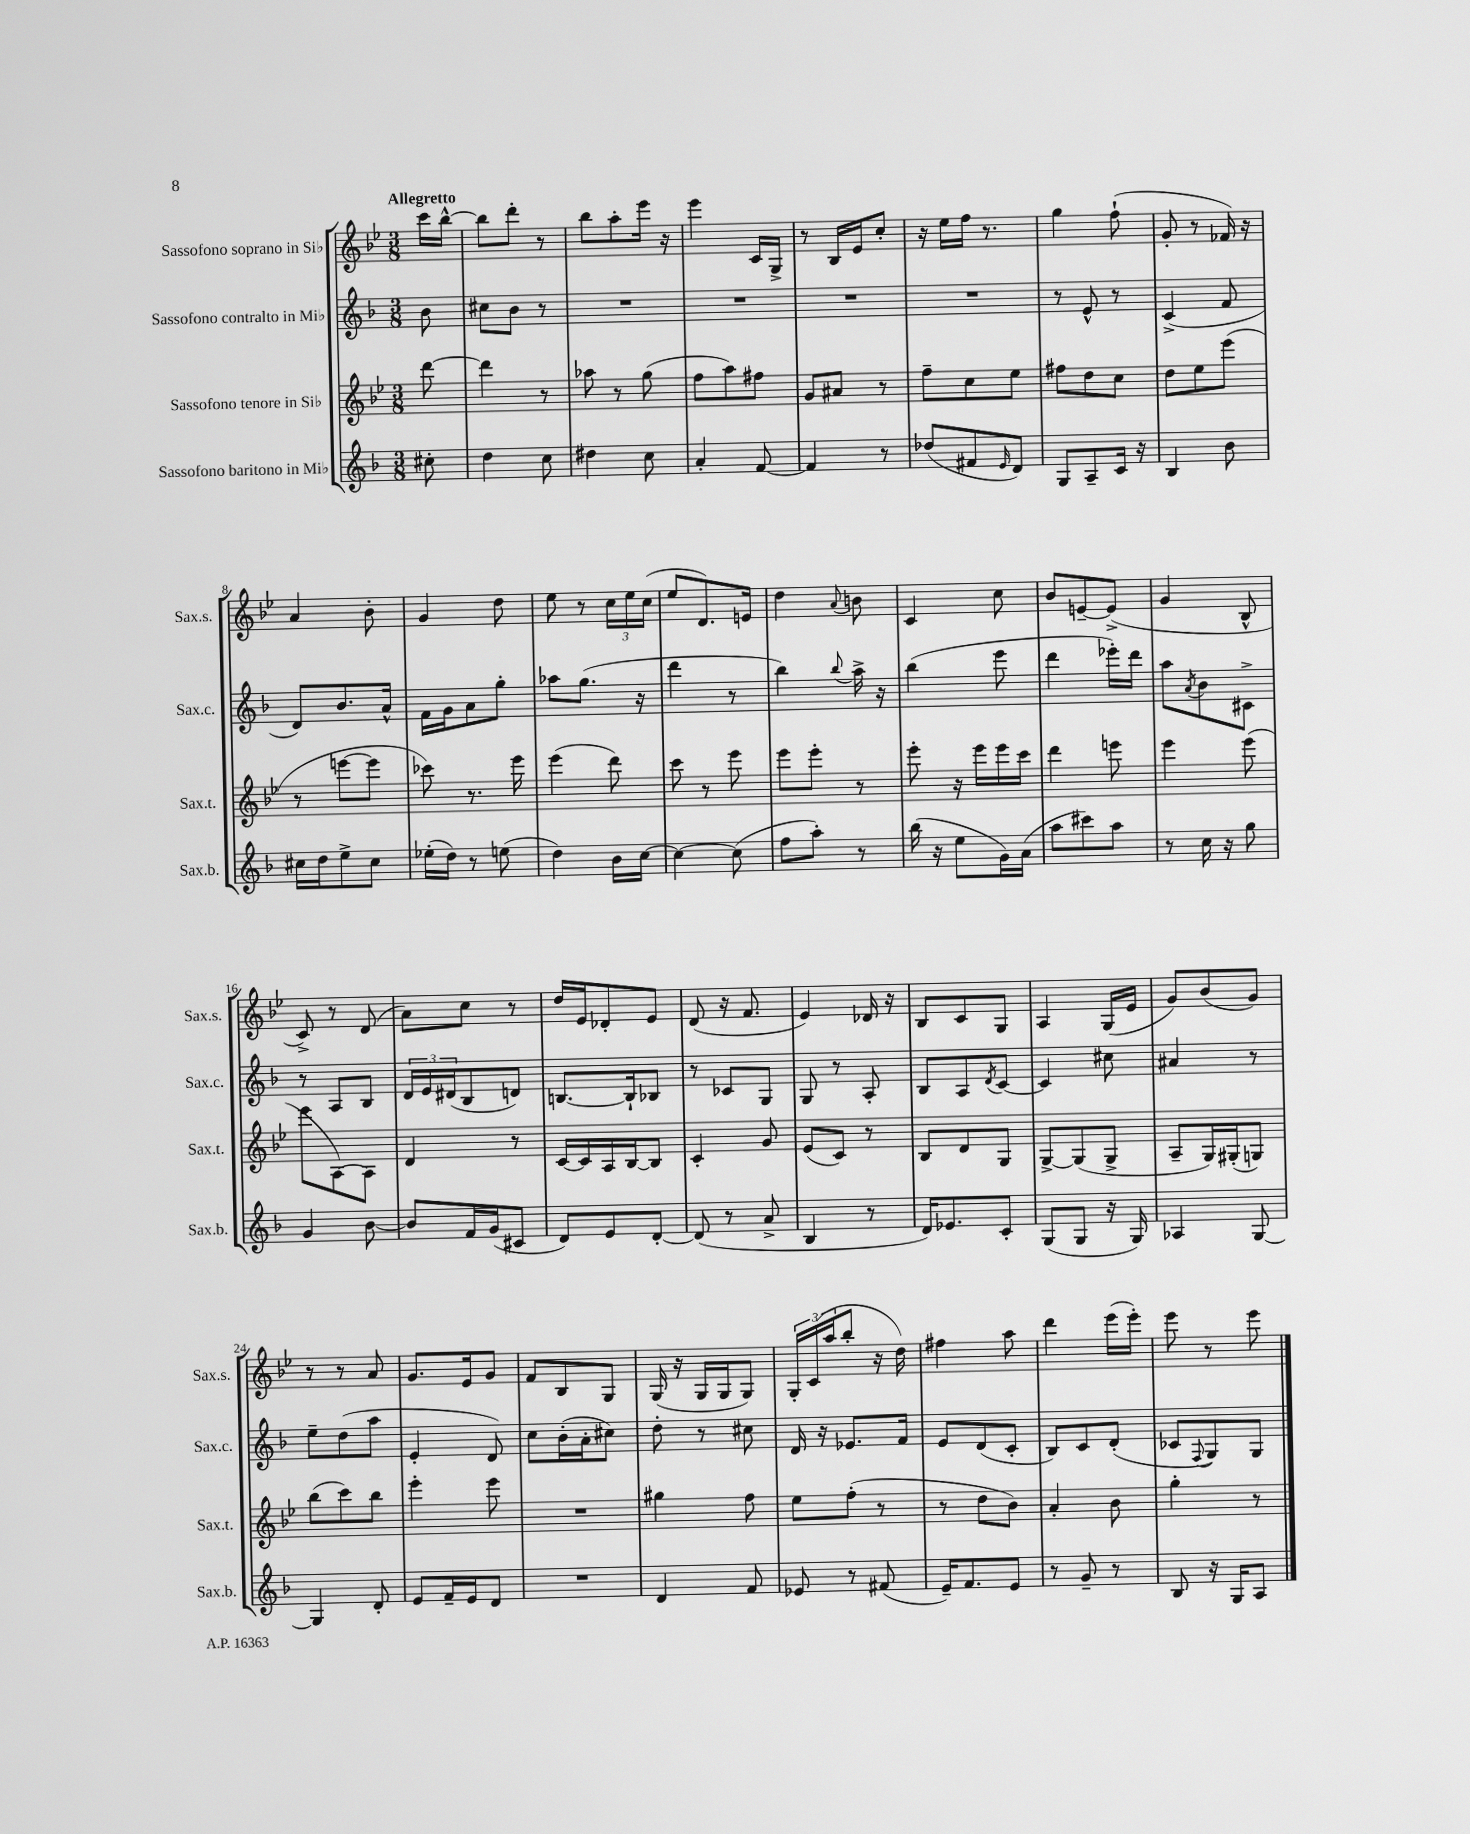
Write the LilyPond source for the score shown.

<<
\new StaffGroup <<
\new Staff = "s0" \with { instrumentName = "Sassofono soprano in Sib" shortInstrumentName = "Sax.s." } {
    \clef treble \key bes \major \numericTimeSignature \time 3/8 \partial 8 \tempo "Allegretto"
    c'''16 bes''16~-^ |
    bes''8 d'''8-. r8 |
    bes''8 a''8-. ees'''16 r16 |
    ees'''4 c'16 g16-> |
    r8 bes16 ees'16 c''8-. |
    r16 ees''16 f''16 r8. |
    g''4 f''8-!( |
    g'8-. r8 fes'16) r16 |
    a'4 bes'8-. |
    g'4 d''8 |
    ees''8 r8 \tuplet 3/2 { c''16 ees''16 c''16( } |
    ees''8 d'8.) e'16 |
    d''4 \appoggiatura { a'8 } b'8 |
    c'4 c''8 |
    bes'8 e'8~-- e'8->( |
    g'4 bes8-^ |
    c'8->) r8 d'8( |
    a'8) c''8 r8 |
    d''16 ees'16 des'8-. ees'8 |
    d'8( r16 f'8. |
    ees'4) des'16 r16 |
    bes8 c'8 g8 |
    a4 g16( ees'16 |
    g'8) bes'8( g'8) |
    r8 r8 a'8 |
    g'8. ees'16 g'8 |
    f'8 bes8 g8 |
    g16( r16 g16 g16 g8) |
    \tuplet 3/2 { g16-. c'16( a''16 } bes''8-. r16 d''16) |
    fis''4 a''8 |
    d'''4 ees'''16( ees'''16-.) |
    ees'''8 r8 ees'''8 \bar "|." |
}
\new Staff = "s1" \with { instrumentName = "Sassofono contralto in Mib" shortInstrumentName = "Sax.c." } {
    \clef treble \key f \major \numericTimeSignature \time 3/8 \partial 8
    bes'8 |
    cis''8 bes'8 r8 |
    R4. |
    R4. |
    R4. |
    R4. |
    r8 e'8-^ r8 |
    c'4->( f'8 |
    d'8) bes'8. a'16-^ |
    f'16 g'16 a'8 g''8-. |
    aes''8 g''8.( r16 |
    d'''4 r8 |
    bes''4) \appoggiatura { bes''8 } a''16-> r16 |
    bes''4( e'''8 |
    d'''4 ees'''16-.) d'''16 |
    a''8 \acciaccatura { a'8 } bes'8 cis'8-> |
    r8 a8 bes8 |
    \tuplet 3/2 { d'16 e'16 dis'16( } bes8 d'8) |
    b8.~ b16-! bes8 |
    r8 ces'8 g8 |
    g8 r8 a8-. |
    bes8 a8 \acciaccatura { d'8 } c'8~ |
    c'4 cis''8 |
    ais'4 r8 |
    e''8-- d''8( a''8 |
    e'4-. d'8) |
    c''8 bes'16-.( a'16-. cis''8) |
    d''8-. r8 cis''8 |
    d'16 r16 ees'8. f'16 |
    e'8 d'8( c'8-. |
    bes8) c'8 d'8-.( |
    ces'8 \appoggiatura { f8 } g8) g8 \bar "|." |
}
\new Staff = "s2" \with { instrumentName = "Sassofono tenore in Sib" shortInstrumentName = "Sax.t." } {
    \clef treble \key bes \major \numericTimeSignature \time 3/8 \partial 8
    d'''8~ |
    d'''4 r8 |
    aes''8 r8 g''8( |
    f''8 a''8) fis''8 |
    g'8 ais'8 r8 |
    f''8-- c''8 ees''8 |
    fis''8 d''8 c''8 |
    d''8 ees''8 ees'''8( |
    r8 e'''8~ e'''8 |
    ces'''8) r8. ees'''16 |
    ees'''4( d'''8) |
    c'''8 r8 ees'''8 |
    ees'''8 ees'''8-. r8 |
    ees'''8-. r16 ees'''16 ees'''16 c'''16 |
    d'''4 e'''8 |
    ees'''4 ees'''8( |
    ees'''8 a8~) a8 |
    d'4 r8 |
    c'16~ c'16 a16 bes16~ bes8 |
    c'4-. g'8 |
    ees'8( c'8) r8 |
    bes8 d'8 g8 |
    g8~-> g8( g8-> |
    a8-- g16) gis16-.( g8) |
    bes''8( c'''8) bes''8 |
    ees'''4-. ees'''8 |
    R4. |
    gis''4 f''8 |
    ees''8 f''8-.( r8 |
    r8 d''8 bes'8) |
    a'4-. bes'8 |
    g''4-. r8 \bar "|." |
}
\new Staff = "s3" \with { instrumentName = "Sassofono baritono in Mib" shortInstrumentName = "Sax.b." } {
    \clef treble \key f \major \numericTimeSignature \time 3/8 \partial 8
    cis''8-. |
    d''4 c''8 |
    dis''4 c''8 |
    a'4-. f'8~ |
    f'4 r8 |
    des''8( fis'8 \grace { e'16 } d'8) |
    g8 a8-- c'16 r16 |
    bes4 bes'8 |
    cis''16 d''16 e''8-> cis''8 |
    ees''16-.( d''16) r8 e''8( |
    d''4) bes'16 c''16~ |
    c''4~ c''8( |
    f''8 a''8-.) r8 |
    bes''16( r16 e''8 g'16) a'16( |
    a''8 cis'''8) a''8 |
    r8 c''16 r16 g''8 |
    g'4 bes'8~ |
    bes'8 f'16 g'16( cis'8 |
    d'8) e'8 d'8~-. |
    d'8( r8 a'8-> |
    bes4 r8 |
    d'16) ees'8. c'8-. |
    g8( g8 r16 g16) |
    aes4 g8~ |
    g4 d'8-. |
    e'8 f'16-- e'16 d'8 |
    R4. |
    d'4 f'8 |
    ees'8 r8 fis'8( |
    e'16--) f'8. e'8 |
    r8 g'8-- r8 |
    bes8 r16 g16 a8 \bar "|." |
}
>>
>>
